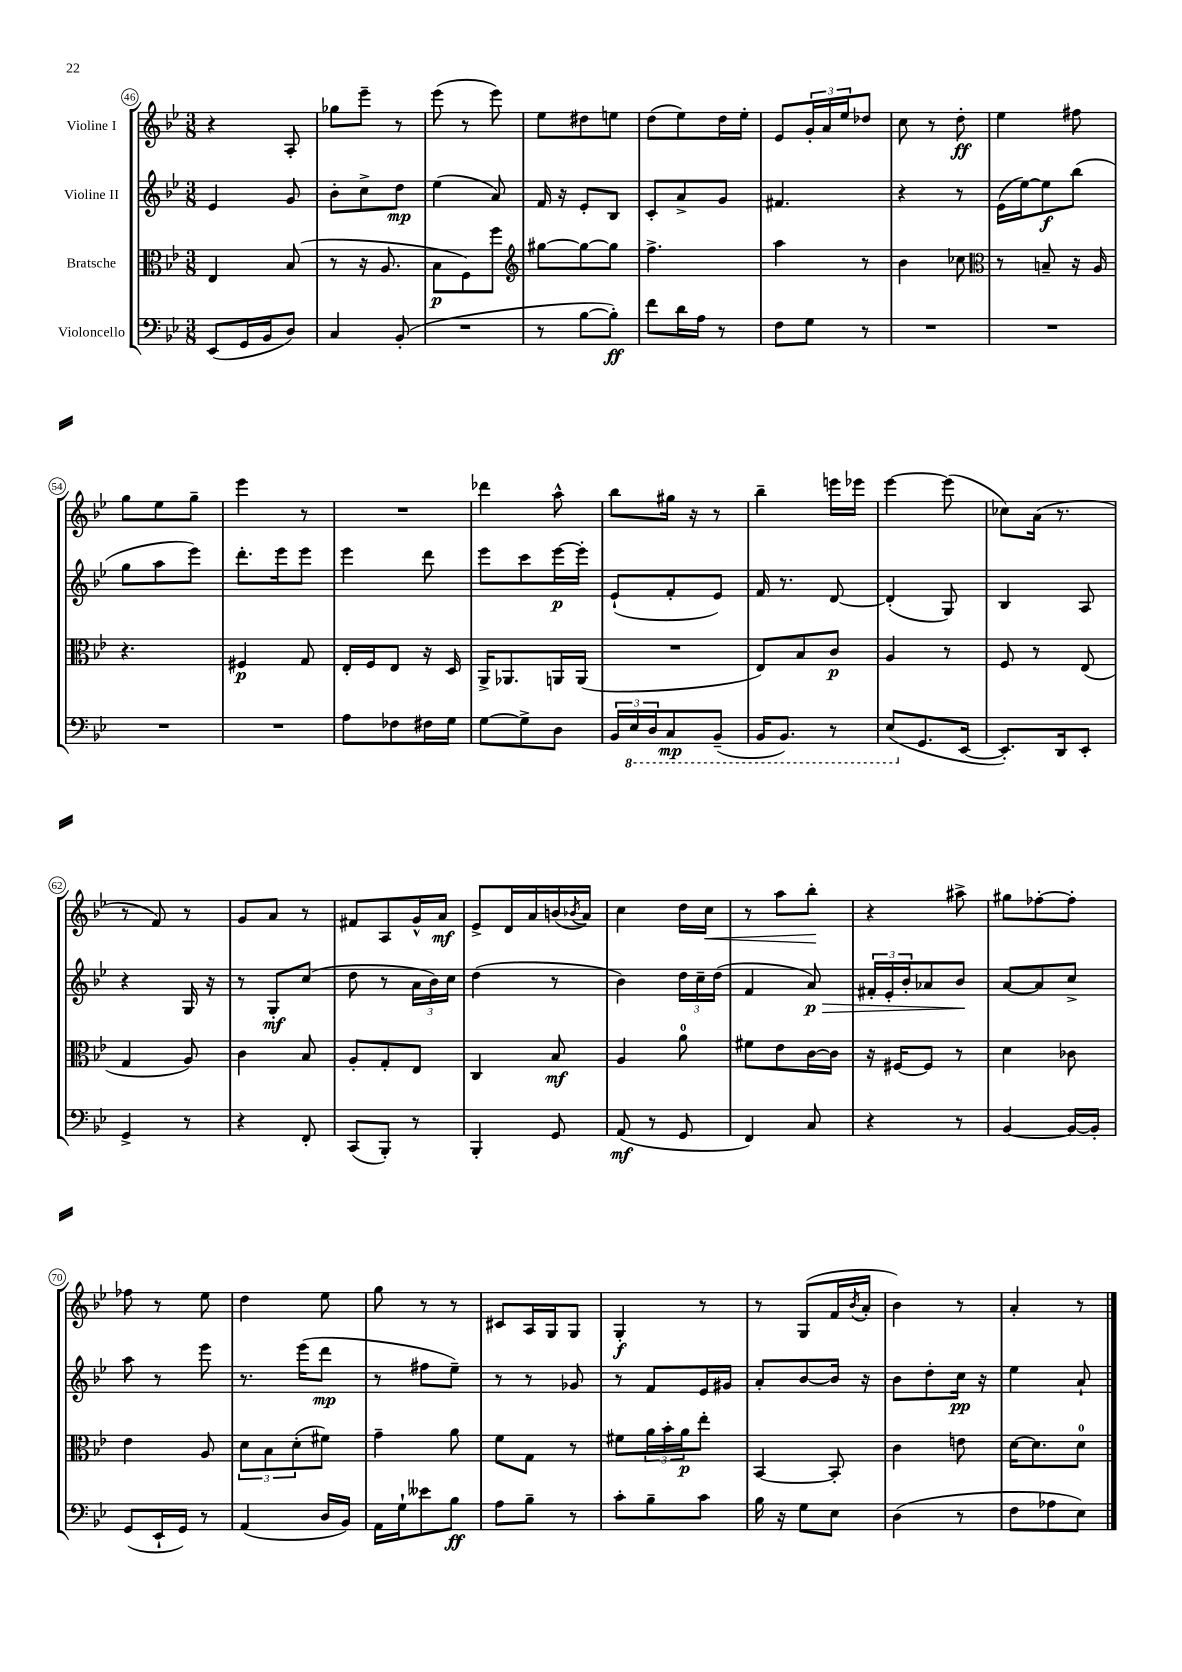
<<
\new StaffGroup <<
\new Staff = "s0" \with { instrumentName = "Violine I" } {
    \clef treble \key bes \major \numericTimeSignature \time 3/8
    r4 a8-. |
    ges''8 ees'''8-- r8 |
    ees'''8( r8 ees'''8) |
    ees''8 dis''8 e''8 |
    d''8( ees''8) d''16 ees''16-. |
    ees'8 \tuplet 3/2 { g'16-. a'16 ees''16 } des''8 |
    c''8 r8 d''8-.\ff |
    ees''4 fis''8 |
    g''8 ees''8 g''8-- |
    ees'''4 r8 |
    R4. |
    des'''4 a''8-^ |
    bes''8 gis''16 r16 r8 |
    bes''4-- e'''16 ees'''16 |
    ees'''4~ ees'''8( |
    ces''8) a'16( r8. |
    r8 f'8) r8 |
    g'8 a'8 r8 |
    fis'8 a8 g'16-^ a'16\mf |
    ees'8-> d'16 a'16 b'16( \acciaccatura { bes'8 } a'16) |
    c''4 d''16 c''16\< |
    r8 a''8 bes''8-.\! |
    r4 ais''8-> |
    gis''8 fes''8~-. fes''8-. |
    fes''8 r8 ees''8 |
    d''4 ees''8 |
    g''8 r8 r8 |
    cis'8 a16 g16 g8 |
    g4-.\f r8 |
    r8 g8( f'16 \acciaccatura { bes'8 } a'16-. |
    bes'4) r8 |
    a'4-. r8 \bar "|." |
}
\new Staff = "s1" \with { instrumentName = "Violine II" } {
    \clef treble \key bes \major \numericTimeSignature \time 3/8
    ees'4 g'8 |
    bes'8-. c''8-> d''8\mp |
    ees''4( a'8) |
    f'16 r16 ees'8-. bes8 |
    c'8-. a'8-> g'8 |
    fis'4. |
    r4 r8 |
    ees'16( ees''16~) ees''8\f bes''8( |
    g''8 a''8 ees'''8) |
    d'''8.-. ees'''16 ees'''8 |
    ees'''4 d'''8 |
    ees'''8 c'''8 ees'''16~\p ees'''16-. |
    ees'8-!( f'8-. ees'8) |
    f'16 r8. d'8~ |
    d'4-.( g8) |
    bes4 a8 |
    r4 g16 r16 |
    r8 g8-.\mf c''8( |
    d''8 r8 \tuplet 3/2 { a'16 bes'16) c''16 } |
    d''4( r8 |
    bes'4) \tuplet 3/2 { d''16 c''16-- d''16( } |
    f'4 a'8\p\>) |
    \tuplet 3/2 { fis'16-. ees'16-. bes'16-. } aes'8 bes'8\! |
    a'8~ a'8 c''8-> |
    a''8 r8 ees'''8 |
    r8. ees'''16( d'''8\mp |
    r8 fis''8 ees''8--) |
    r8 r8 ges'8 |
    r8 f'8 ees'16 gis'16 |
    a'8-. bes'8~ bes'16 r16 |
    bes'8 d''8-. c''16\pp r16 |
    ees''4 a'8-! \bar "|." |
}
\new Staff = "s2" \with { instrumentName = "Bratsche" } {
    \clef alto \key bes \major \numericTimeSignature \time 3/8
    ees4 bes8( |
    r8 r16 a8. |
    bes8\p f8) f''8 |
    \clef treble gis''8~ gis''8~ gis''8 |
    f''4.-> |
    a''4 r8 |
    bes'4 ces''8 |
    \clef alto r8 b8-- r16 a16 |
    r4. |
    fis4\p g8 |
    ees16-. f16 ees8 r16 d16 |
    a,16-> aes,8. a,16 a,16( |
    R4. |
    ees8) bes8 c'8\p |
    a4 r8 |
    f8 r8 ees8( |
    g4 a8) |
    c'4 bes8 |
    a8-. g8-. ees8 |
    c4 bes8\mf |
    a4 a'8-0 |
    fis'8 ees'8 c'16~ c'16 |
    r16 fis16~ fis8 r8 |
    d'4 ces'8 |
    ees'4 a8 |
    \tuplet 3/2 { d'8 bes8 d'8-.( } fis'8) |
    g'4-- a'8 |
    f'8 g8 r8 |
    fis'8 \tuplet 3/2 { a'16 bes'16-. a'16\p } ees''8-. |
    bes,4~ bes,8-. |
    c'4 e'8 |
    d'16~ d'8. d'8-0 \bar "|." |
}
\new Staff = "s3" \with { instrumentName = "Violoncello" } {
    \clef bass \key bes \major \numericTimeSignature \time 3/8
    ees,8( g,16 bes,16 d8) |
    c4 bes,8-.( |
    R4. |
    r8 bes8~ bes8-.\ff) |
    f'8 d'16 a16 r8 |
    f8 g8 r8 |
    R4. |
    R4. |
    R4. |
    R4. |
    a8 fes8 fis16 g16 |
    g8~ g8-> d8 |
    \tuplet 3/2 { bes,16 \ottava #-1 ees,16 d,16 } c,8\mp bes,,8--( |
    bes,,16 bes,,8.) r8 |
    ees,8( \ottava #0 g,8. ees,16~ |
    ees,8.-.) d,16 ees,8-. |
    g,4-> r8 |
    r4 f,8-. |
    c,8( bes,,8-.) r8 |
    bes,,4-. g,8 |
    a,8\mf( r8 g,8 |
    f,4) c8 |
    r4 r8 |
    bes,4~ bes,16~ bes,16-. |
    g,8( ees,16-! g,16) r8 |
    a,4( d16 bes,16) |
    a,16 g16-! eeses'8 bes8\ff |
    a8 bes8-- r8 |
    c'8-. bes8-- c'8 |
    bes16 r16 g8 ees8 |
    d4( r8 |
    f8 aes8 ees8) \bar "|." |
}
>>
>>
\layout { \context { \Score currentBarNumber = #46 \override BarNumber.stencil = #(make-stencil-circler 0.1 0.3 ly:text-interface::print) } }
